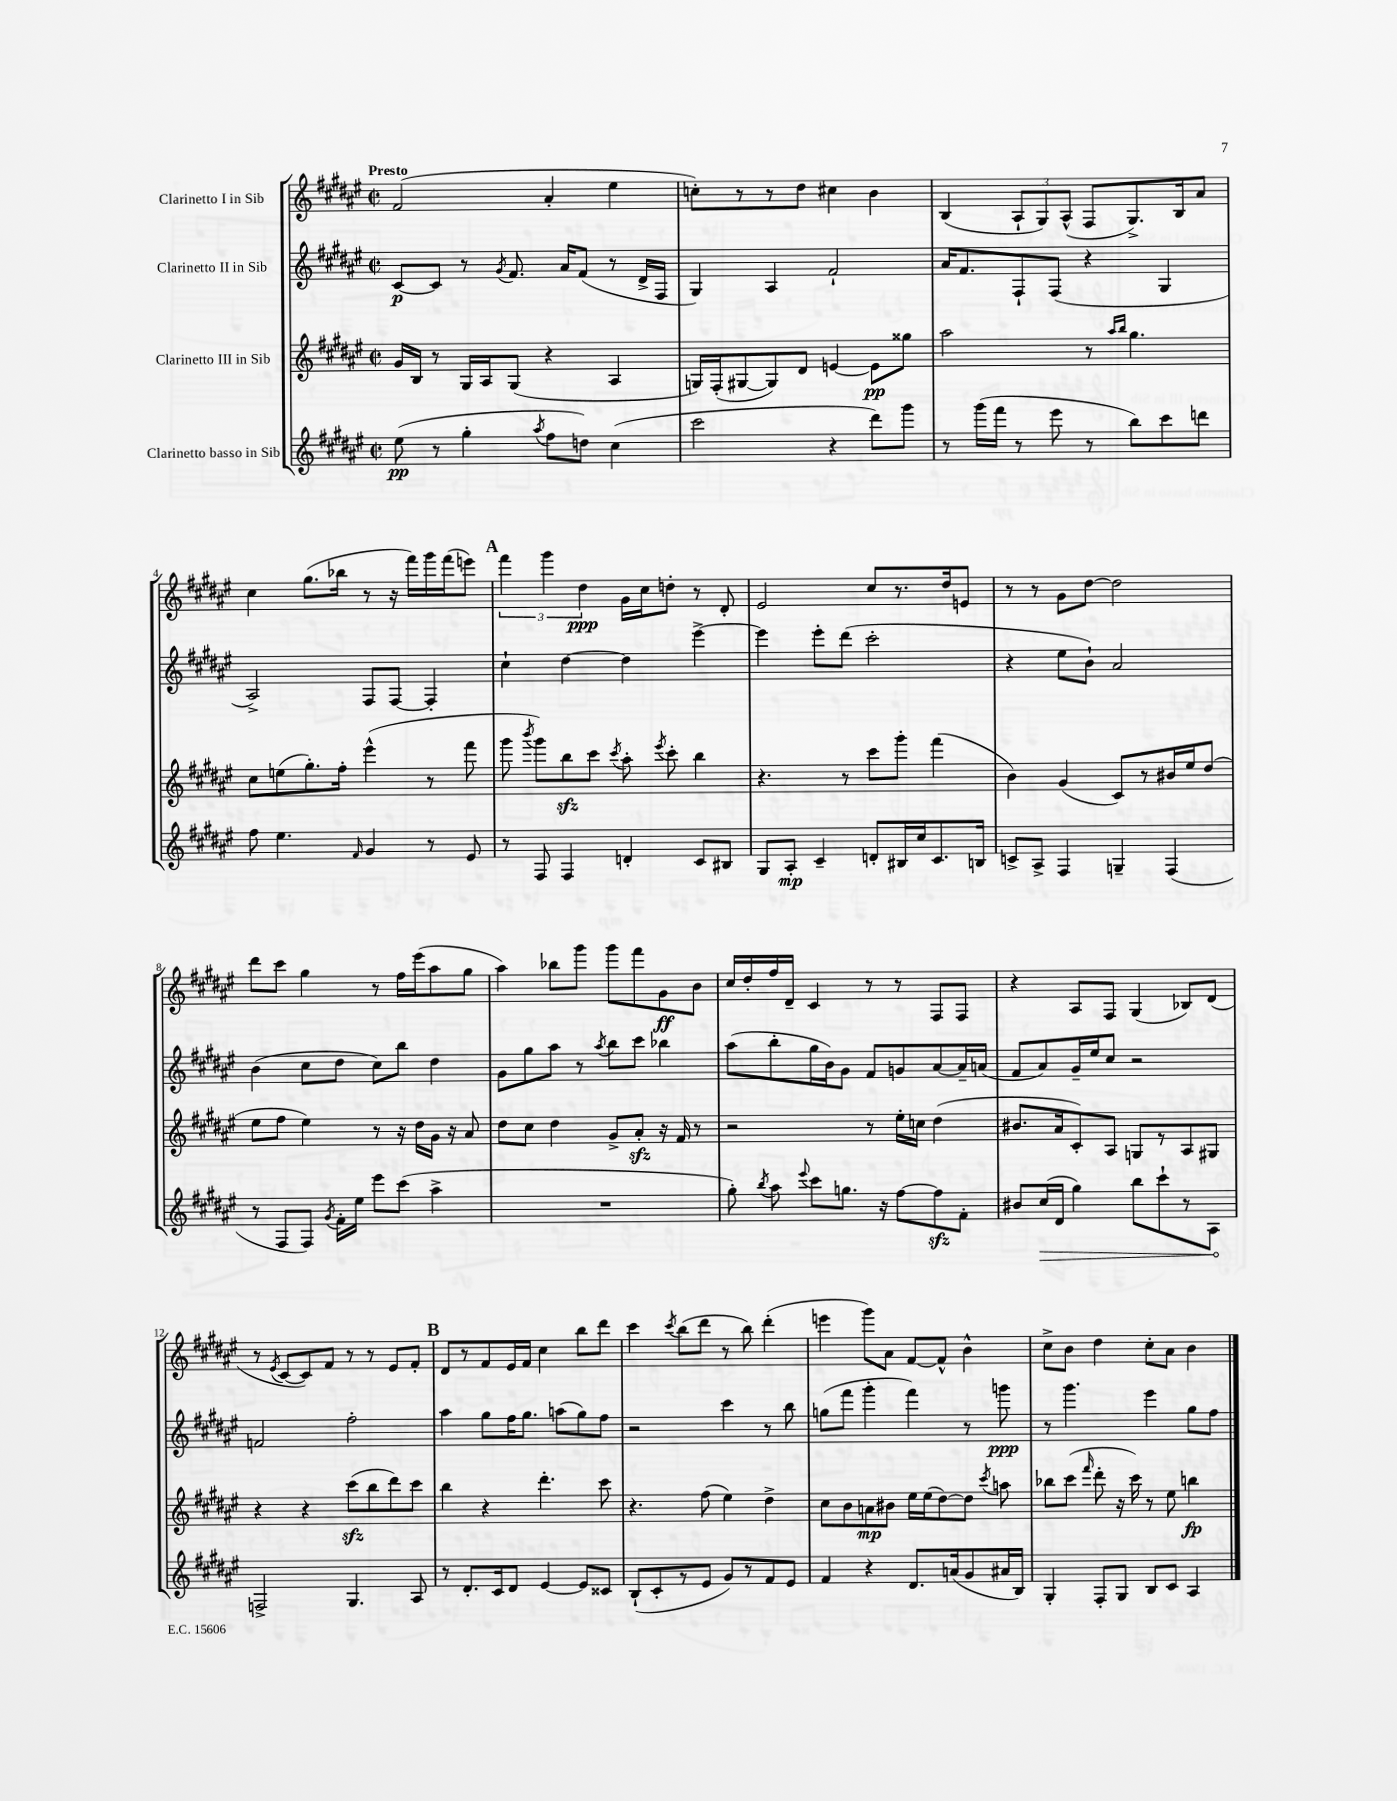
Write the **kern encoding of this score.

**kern	**kern	**kern	**kern
*staff4	*staff3	*staff2	*staff1
*clefG2	*clefG2	*clefG2	*clefG2
*k[f#c#g#d#a#e#]	*k[f#c#g#d#a#e#]	*k[f#c#g#d#a#e#]	*k[f#c#g#d#a#e#]
*M2/2	*M2/2	*M2/2	*M2/2
*met(c|)	*met(c|)	*met(c|)	*met(c|)
(8ee#\	16g#/LL	[8c#/L	(2f#/
.	16B/JJ	.	.
8r	8r	8c#/]J	.
4gg#'\	16G#/LL	8r	.
.	16A#/J	.	.
.	.	8qg#/	.
.	(8G#/J	8.f#/	.
8qaa#/	.	.	.
8ff#\L	4r	.	4a#'/
.	.	16a#/LK	.
8dd\J)	.	(8f#/J	.
(4cc#\	4A#/	8r	4ee#\
.	.	16d#^/LL	.
.	.	16F#/JJ	.
=	=	=	=
2ccc#\	16G/LL)	4G#/)	8cc'\L)
.	(16F#'/J	.	.
.	[8G#/	.	8r
.	8G#/])	4A#/	8r
.	8d#/J	.	8dd#\J
4r	[4e/	2f#`/	4cc#\
8ddd#\L)	8e\]L	.	4b\
8ggg#\J	8gg##\J	.	.
=	=	=	=
8r	2aa#\	16a#/LK	(4B/
.	.	8.f#/	.
(16ggg#\LL	.	.	.
16fff#\JJ	.	.	.
8r	.	8F#`/	12A#`/L
.	.	.	12G#/)
8eee#\	.	(8F#/J	.
.	.	.	(12A#^^/J
8r	8r	4r	8F#/L
.	16qqaa#/LL	.	.
.	16qqbb/JJ	.	.
8bb\L)	4.gg#\	.	8.G#^/)
8ccc#\	.	4G#/	.
.	.	.	16B/k
8ddd\J	.	.	8a#/J
=	=	=	=
8ff#\	8cc#\L	2A#^/)	4cc#\
4.ee#\	(8ee\	.	.
.	8.gg#'\)	.	(8.gg#\L
.	16ff#'\Jk	.	16bb-\Jk
16qqf#/	.	.	.
4g#/	(4eee#^^\	8F#/L	8r
.	.	[8F#/J	16r
.	.	.	16fff#\LL)
8r	8r	4F#'/]	16ggg#\
.	.	.	(16fff#\J
8e#/	8fff#\	.	8eee\J)
=	=	=	=
8r	8ggg#\	4cc#`\	6fff#\
.	8qbbb/	.	.
8F#/	8ggg#\L)	.	.
.	.	.	6ggg#\
4F#/	8bb\	[4dd#\	.
.	.	.	6dd#\
.	8ccc#\J	.	.
.	8qccc#/	.	.
4d'/	8aa#'\	4dd#\]	16g#\LL
.	.	.	16cc#\J
.	8qeee#/	.	.
.	8ccc#'\	.	8dd'\J
8c#/L	4bb\	[4eee#^\	8r
8B#/J	.	.	8d#'/
=	=	=	=
8G#/L	4.r	4eee#\]	2e#/
8A#'/J	.	.	.
4c#~/	.	8eee#'\L	.
.	8r	(8ddd#\J	.
8d'/L	8ccc#\L	2ccc#'\	8cc#/L
16B#/L	8ggg#'\J	.	8.r
16cc#/J	.	.	.
8.c#/	(4fff#\	.	.
.	.	.	16dd#/k
.	.	.	8e/J
16B/Jk	.	.	.
=	=	=	=
8c^/L	4b\)	4r	8r
8A#^/J	.	.	8r
4F#/	(4g#/	8ee#\L	8g#\L
.	.	8b`\J)	[8dd#\J
4G~/	8c#/L)	2a#/	2dd#\]
.	8r	.	.
(4F#/	16b#/L	.	.
.	16ee#/J	.	.
.	(8dd#/J	.	.
=	=	=	=
8r	8ee#\L	(4b\	8ddd#\L
8F#/L	8ff#\J	.	8ccc#\J
8F#/J)	4ee#\)	8cc#\L	4gg#\
8qg#/	.	.	.
16f#'\LL	.	8dd#\J	.
16ee#\JJ	.	.	.
8eee#\L	8r	8cc#\L)	8r
(8ccc#\J	16r	8bb\J	16ff#\LL
.	16dd#\LL	.	(16eee#\J
4aa#^\	16g#\JJ	4dd#\	8aa#\
.	16r	.	.
.	8a#/	.	8gg#\J
=	=	=	=
1r	8dd#\L	8g#\L	4aa#\)
.	8cc#\J	8gg#\	.
.	4dd#\	8aa#\J	8bb-\L
.	.	8r	8ggg#\J
.	.	8qaa#/	.
.	8g#^/L	8bb\L	8ggg#\L
.	8a#'/J	8ccc#\J	8fff#\
.	16r	4bb-\	8g#\
.	16f#/	.	.
.	8r	.	8b\J
=	=	=	=
8gg#'\)	2r	(8aa#\L	16cc#/LL
.	.	.	16dd#'/
8qbb/	.	.	.
8aa#\	.	8bb'\	16ff#/
.	.	.	16d#~/JJ
8qqeee#/	.	.	.
8ccc#\L	.	16gg#\L	4c#/
.	.	16b\J)	.
8.gg\J	.	8g#\J	.
.	8r	8f#/L	8r
16r	.	.	.
[8ff#\L	16ee#'\LL	8g/	8r
.	16cc\JJ	.	.
8ff#\]	(4dd#\	[8a#/	8F#/L
8f#'\J	.	16a#~/]L	8F#/J
.	.	(16a/JJ	.
=	=	=	=
8b#/L	8.b#/L	8f#/L	4r
(16cc#/L	.	8a#/)	.
16d#/JJ	16a#/k	.	.
4gg#\)	8c#'/)	16g#~/L	8A#/L
.	.	16ee#/J	.
.	8A#/J	8cc#/J	8F#/J
8bb\L	8G/L	2r	(4G#/
8ccc#`\	8r	.	.
8r	8A#/	.	8B-/L)
8A#\J	8G#/J	.	(8d#/J
=	=	=	=
2F^/	4r	2f/	8r
.	.	.	8qe#/
.	.	.	[8c#/L
.	4r	.	8c#/])
.	.	.	8f#/J
4.G#/	(8ccc#\L	2ff#'\	8r
.	8bb\	.	8r
.	8ddd#\)	.	8e#/L
8A#/	8ccc#\J	.	8f#'/J
=	=	=	=
8r	4bb\	4aa#\	8d#/L
8.d#'/L	.	.	8r
.	4r	8gg#\L	8f#/
16c#/k	.	.	.
8d#/J	.	16ff#\K	16e#/L
.	.	8.gg#\J	16f#/JJ
[4e#/	4.ddd#'\	.	4cc#\
.	.	(8aa\L	.
8e#/]L	.	8gg#\)	8bb\L
8c##/J	8ccc#\	8ff#\J	8ddd#\J
=	=	=	=
(8B`/L	4.r	2r	4ccc#\
8c#'/	.	.	.
.	.	.	8qccc#/
8r	.	.	(8bb\L
8e#/J	(8ff#\	.	8ddd#\J
8g#/L)	4ee#\)	4ccc#\	8r
8r	.	.	8bb\)
8f#/	4dd#^\	8r	(4ddd#'\
8e#/J	.	8bb\	.
=	=	=	=
4f#/	8cc#\L	(8gg\L	4eee\
.	8b\	8fff#\J	.
4r	8a\	4ggg#'\	8ggg#\L)
.	8b#\J	.	8a#\J
8.d#/L	16ee#\LL	4fff#\)	[8f#/L
.	(16ee#\J	.	.
.	[8dd#\)	.	8f#^^/]J
(16a/k	.	.	.
8g#/	8dd#\]J	8r	4b^^\
.	8qccc#/	.	.
16a#/L	8aa\	8ggg\	.
16B/JJ)	.	.	.
=	=	=	=
4G#'/	8bb-\L	8r	8cc#^\L
.	(8ccc#\J	4.ggg#\	8b\J
.	16qqfff#/	.	.
8F#'/L	8ddd#'\	.	4dd#\
8G#/J	16r	.	.
.	16ccc#\)	.	.
8B/L	8r	4eee#\	8cc#'\L
8c#/J	8ee#\	.	8a#\J
4A#/	4bb\	8gg#\L	4b\
.	.	8ff#\J	.
==	==	==	==
*-	*-	*-	*-
